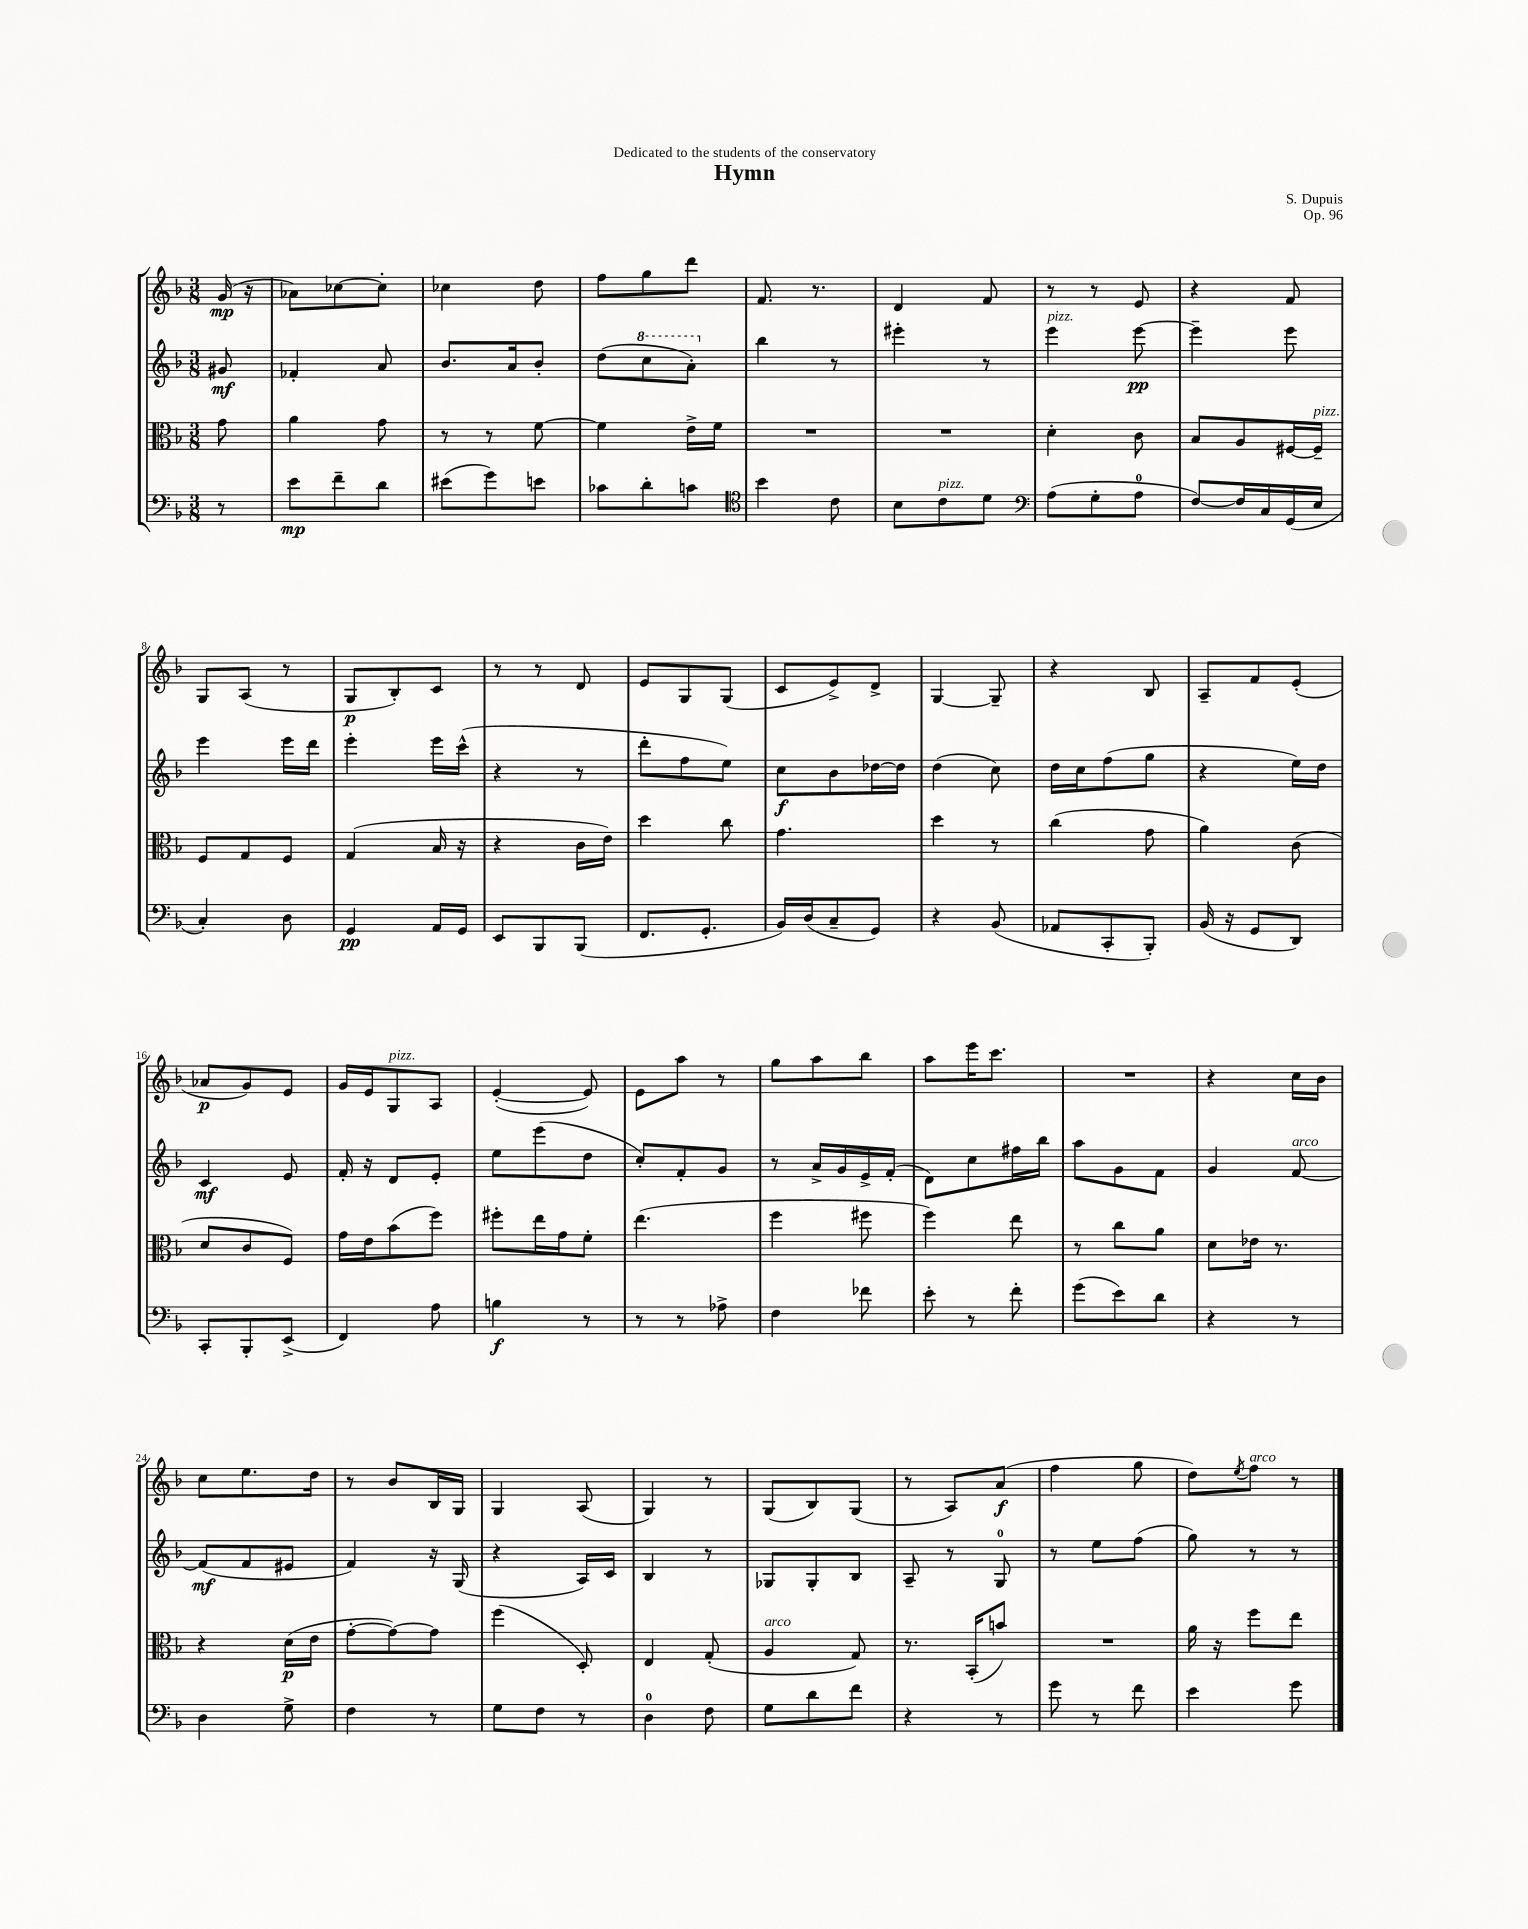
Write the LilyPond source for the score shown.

\header { title = "Hymn" composer = "S. Dupuis" dedication = "Dedicated to the students of the conservatory" opus = "Op. 96" }
<<
\new StaffGroup <<
\new Staff = "s0" {
    \clef treble \key f \major \numericTimeSignature \time 3/8 \partial 8
    g'16\mp( r16 |
    aes'8) ces''8~ ces''8-. |
    ces''4 d''8 |
    f''8 g''8 d'''8 |
    f'8. r8. |
    d'4 f'8 |
    r8 r8 e'8 |
    r4 f'8 |
    g8 a8( r8 |
    g8\p bes8-.) c'8 |
    r8 r8 d'8 |
    e'8 g8 g8( |
    c'8 e'8->) d'8-> |
    g4~ g8-- |
    r4 bes8 |
    a8-- f'8 e'8-.( |
    aes'8\p g'8) e'8 |
    g'16 e'16 g8^\markup { \italic "pizz." } a8 |
    e'4~-.( e'8) |
    e'8 a''8 r8 |
    g''8 a''8 bes''8 |
    a''8 e'''16 c'''8. |
    R4. |
    r4 c''16 bes'16 |
    c''8 e''8. d''16 |
    r8 bes'8 bes16 g16 |
    g4 a8( |
    g4) r8 |
    g8( bes8) g8( |
    r8 a8) a'8\f( |
    f''4 g''8 |
    d''8) \acciaccatura { e''8 } f''8^\markup { \italic "arco" } r8 \bar "|." |
}
\new Staff = "s1" {
    \clef treble \key f \major \numericTimeSignature \time 3/8 \partial 8
    gis'8\mf |
    fes'4-. a'8 |
    bes'8. a'16 bes'8-. |
    d''8( \ottava #1 c'''8 a''8-.) \ottava #0 |
    bes''4 r8 |
    eis'''4-. r8 |
    e'''4^\markup { \italic "pizz." } e'''8~\pp |
    e'''4-- e'''8 |
    e'''4 e'''16 d'''16 |
    e'''4-. e'''16 c'''16-^( |
    r4 r8 |
    d'''8-. f''8 e''8) |
    c''8\f bes'8 des''16~ des''16 |
    d''4( c''8) |
    d''16 c''16 f''8( g''8 |
    r4 e''16) d''16 |
    c'4\mf e'8 |
    f'16-. r16 d'8 e'8-. |
    e''8 e'''8( d''8 |
    c''8-.) f'8-. g'8 |
    r8 a'16-> g'16 e'16-> f'16-.( |
    d'8) c''8 fis''16 bes''16 |
    a''8 g'8 f'8 |
    g'4 f'8~^\markup { \italic "arco" } |
    f'8\mf( f'8 eis'8 |
    f'4) r16 g16( |
    r4 a16) c'16 |
    bes4 r8 |
    ges8 ges8-. bes8 |
    a8-- r8 g8-0 |
    r8 e''8 f''8( |
    g''8) r8 r8 \bar "|." |
}
\new Staff = "s2" {
    \clef alto \key f \major \numericTimeSignature \time 3/8 \partial 8
    g'8 |
    a'4 g'8 |
    r8 r8 f'8~ |
    f'4 e'16-> f'16 |
    R4. |
    R4. |
    d'4-. c'8 |
    bes8 a8 fis16~ fis16--^\markup { \italic "pizz." } |
    f8 g8 f8 |
    g4( bes16 r16 |
    r4 c'16 e'16) |
    d''4 c''8 |
    g'4. |
    d''4 r8 |
    c''4( g'8 |
    a'4) c'8( |
    d'8 c'8 f8) |
    g'16 e'16 bes'8( f''8) |
    fis''8-. e''16 g'16 f'8-. |
    e''4.( |
    f''4 fis''8 |
    f''4) e''8 |
    r8 c''8 a'8 |
    d'8 ees'16 r8. |
    r4 d'16\p( e'16 |
    g'8~-. g'8~) g'8 |
    f''4( d8-.) |
    e4 g8-.( |
    a4^\markup { \italic "arco" } g8) |
    r8. bes,16-.( b'8) |
    R4. |
    a'16 r16 f''8 e''8 \bar "|." |
}
\new Staff = "s3" {
    \clef bass \key f \major \numericTimeSignature \time 3/8 \partial 8
    r8 |
    e'8\mp f'8-- d'8 |
    eis'8( g'8) e'8 |
    ces'8 d'8-. c'8 |
    \clef tenor bes'4 c'8 |
    bes8 c'8^\markup { \italic "pizz." } d'8 |
    \clef bass a8( g8-. a8-0 |
    f8~) f16 c16 g,16( e16 |
    c4-.) d8 |
    g,4\pp a,16 g,16 |
    e,8 bes,,8 bes,,8( |
    f,8. g,8.-. |
    bes,16) d16( c8-- g,8) |
    r4 bes,8( |
    aes,8 c,8-. bes,,8-.) |
    bes,16( r16 g,8 d,8) |
    c,8-. bes,,8-. e,8->( |
    f,4) a8 |
    b4\f r8 |
    r8 r8 aes8-> |
    f4 fes'8 |
    e'8-. r8 f'8-. |
    g'8( e'8) d'8 |
    r4 r8 |
    d4 g8-> |
    f4 r8 |
    g8 f8 r8 |
    d4-0 f8 |
    g8 d'8 f'8 |
    r4 r8 |
    g'8 r8 f'8 |
    e'4 g'8 \bar "|." |
}
>>
>>
